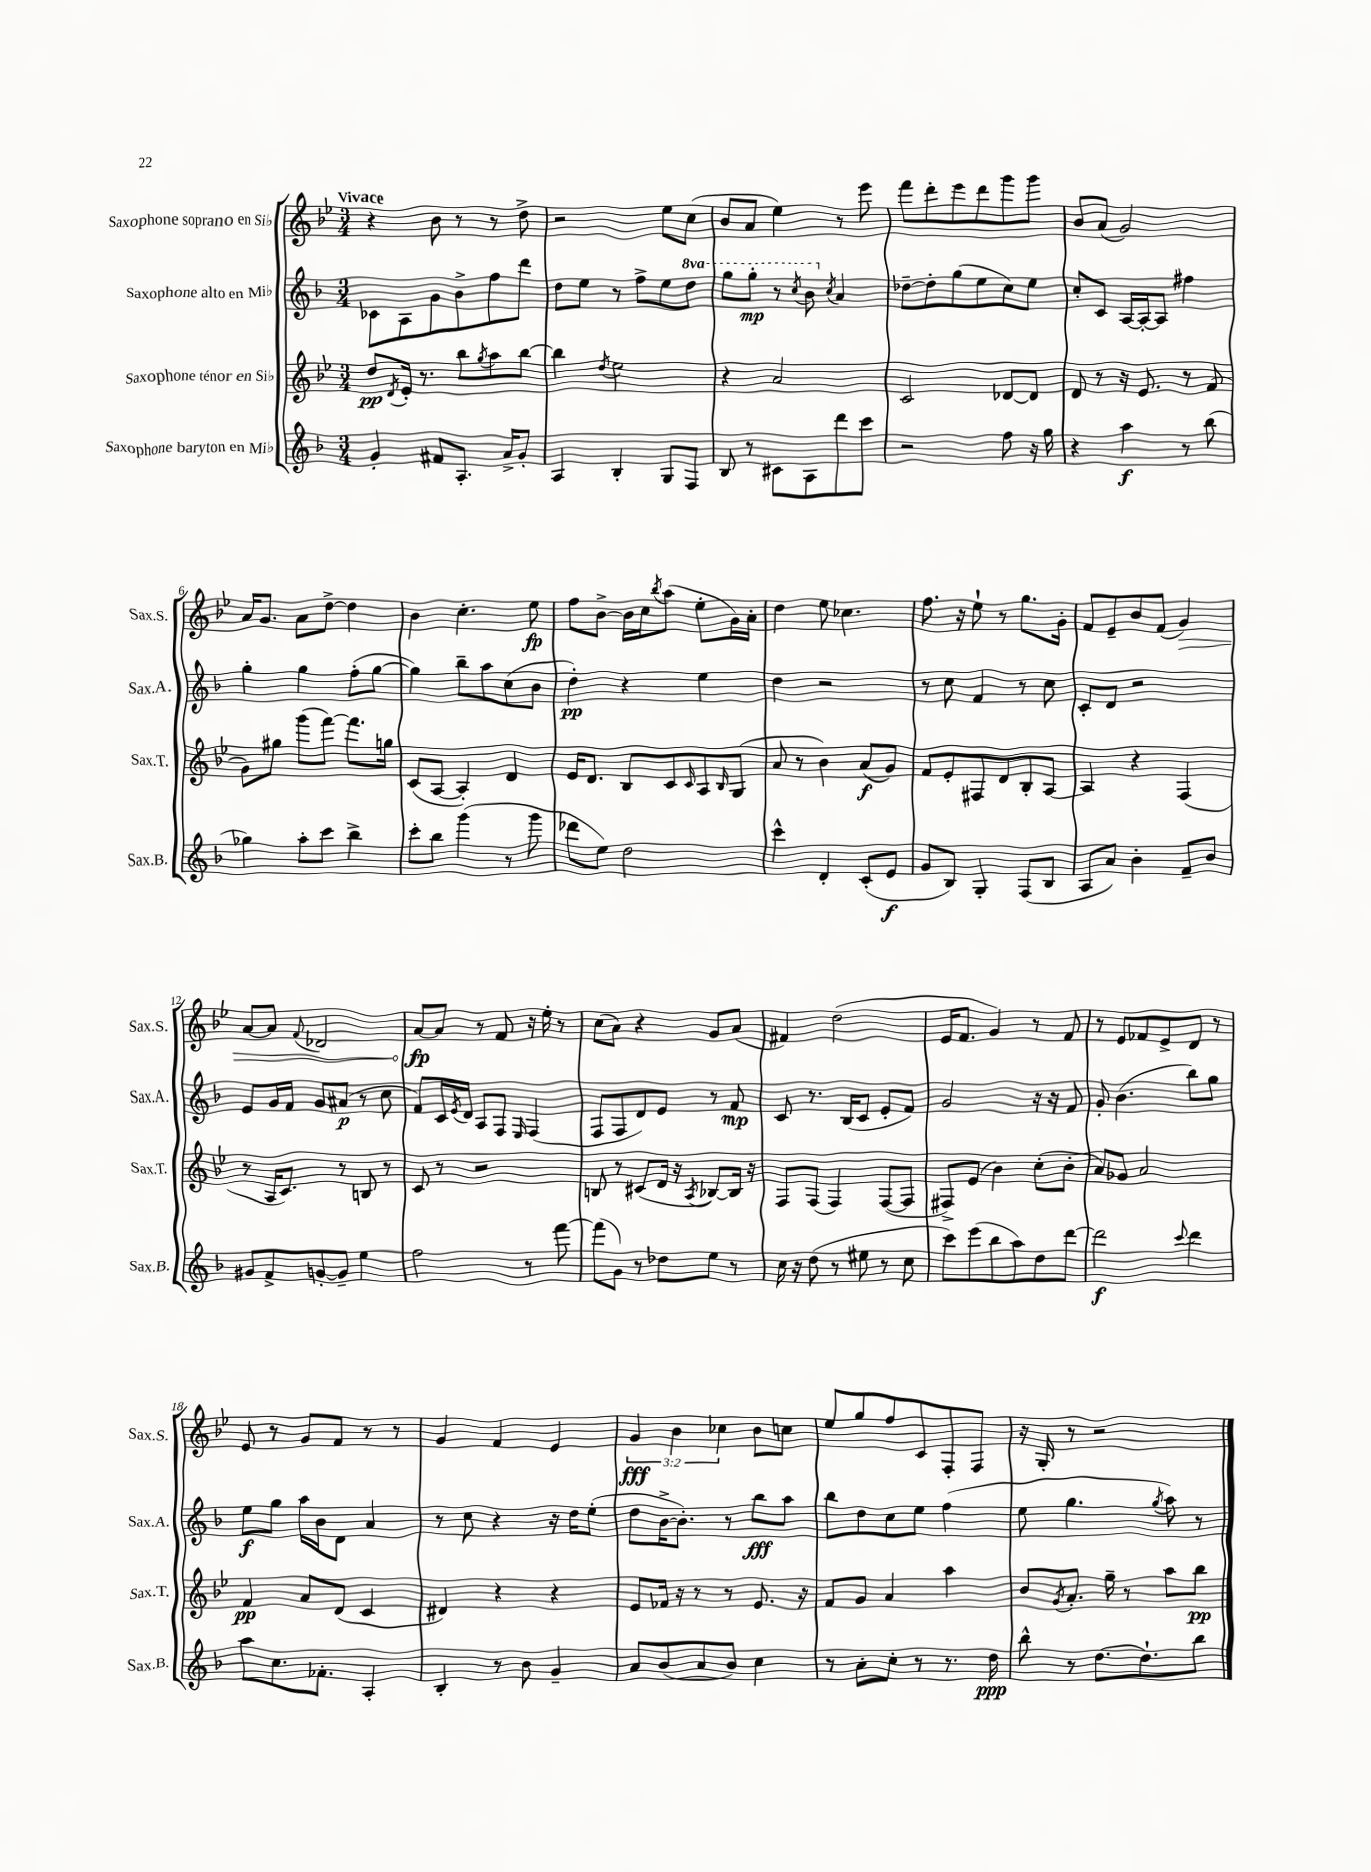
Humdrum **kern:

**kern	**kern	**kern	**kern
*staff4	*staff3	*staff2	*staff1
*clefG2	*clefG2	*clefG2	*clefG2
*k[b-]	*k[b-e-]	*k[b-]	*k[b-e-]
*M3/4	*M3/4	*M3/4	*M3/4
4g'	8dd	8c-	4r
.	8qd	.	.
.	16e-'	8A	.
.	8.r	.	.
8f#	.	8g	8b-
8.A'	8bb-	8b-^	8r
.	8qgg	.	.
.	8aa	8ff	8r
16a^	.	.	.
8g'	[8bb-	8ddd	8dd^
=	=	=	=
4A	4bb-]	8dd	2r
.	.	8ee	.
.	8qdd	.	.
4B-'	2ee-	8r	.
.	.	8ff^	.
8G	.	8ee	8ee-
8F	.	8ddd	(8cc
=	=	=	=
8B-	4r	8ggg	8b-
8r	.	8ggg'	8a
8c#	2a	8r	4ee-)
.	.	8qccc	.
8A	.	8bb-	.
.	.	8qcc	.
8ddd	.	4a	8r
8ccc	.	.	8eee-
=	=	=	=
2r	2c	[8dd-~	8fff
.	.	8dd-']	8ddd'
.	.	(8gg	8eee-
.	.	8ee	8ddd
8ff	[8d-	8cc)	8ggg
16r	8d-]	8ee	8ggg
16gg	.	.	.
=	=	=	=
4r	8d	8cc'	8b-
.	8r	8c	(8a
4aa	16r	[16A	2g)
.	8.e-	16A'_	.
.	.	8A]	.
8r	8r	4ff#	.
(8bb-	(8f	.	.
=	=	=	=
4gg-)	8g)	4gg'	16a
.	.	.	8.g
.	8gg#	.	.
8aa'	(8ggg	4gg	8a
8ccc	[8fff)	.	[8dd^
4bb-^	8.fff]	(8ff'	4dd]
.	.	[8gg	.
.	16gg	.	.
=	=	=	=
8ccc'	(8c	4gg])	4b-
8bb-	[8A	.	.
(4ggg	4A'])	8bb-~	4.cc'
.	.	8aa	.
8r	4d	(8cc	.
8ggg	.	8b-	8ee-
=	=	=	=
8ddd-	16e-	4dd')	8ff
.	8.d	.	.
8ee)	.	.	[8b-^
2dd	8B-	4r	16b-]
.	.	.	16cc
.	.	.	8qbb-
.	8c	.	(8aa
.	16qqc	.	.
.	8A	4ee	8ee-'
.	16qqB-	.	.
.	(8G	.	16g)
.	.	.	16a'
=	=	=	=
4ccc^^	8a	4dd	4dd
.	8r	.	.
4d'	4b-)	2r	8ee-
.	.	.	4.cc-
(8c'	(8a	.	.
8e	8g)	.	.
=	=	=	=
8g	8f	8r	8.ff
8B-)	8e-'	8cc	.
.	.	.	16r
4G'	8F#	4f	8ee-`
.	8d	.	8r
(8F	8B-'	8r	8.gg
8B-	[8A	8cc	.
.	.	.	16g'
=	=	=	=
8A	4A]	8c'	8f
8a)	.	8d	8e-~
4b-'	4r	2r	8b-
.	.	.	(8f
8f~	(4F	.	4g)
8b-	.	.	.
=	=	=	=
8g#	8r	8e	[8a
8f^	16A	16g	8a]
.	8.c)	16f	.
.	.	.	8qqf
[8g'	.	8g	2d-
8g~]	8r	(8a#	.
4ee	8B	8r	.
.	8r	8cc	.
=	=	=	=
2ff	8c	8f)	[8a
.	8r	16c	8a]
.	.	8qe	.
.	.	16d	.
.	2r	8A	8r
.	.	8F	8f
.	.	16qqE	.
8r	.	(4F	16r
.	.	.	16ee-'
[8fff	.	.	8r
=	=	=	=
(8fff]	8B	8F	(8cc
8g)	8r	8F	8a)
8r	(8c#	8d)	4r
8dd-	16d	8e	.
.	16r	.	.
.	8qA	.	.
8ee	[8B-)	8r	8g
8r	16B-]	8f	(8a
.	16r	.	.
=	=	=	=
16cc	8F	8c	4f#)
16r	.	.	.
(8dd	(8F	8.r	.
8r	4F)	.	(2dd
.	.	(16B-	.
8ee#	.	8c	.
8r	([8F	8e'	.
8cc	8F]	8f)	.
=	=	=	=
8ccc)	8F#^)	2g	16e-
.	.	.	8.f
(8eee	(8e-	.	.
8bb-	4b-)	.	4g)
8aa)	.	.	.
8dd	(8cc'	16r	8r
.	.	16r	.
[8ddd	8b-'	8f	8f
=	=	=	=
2ddd]	8a)	8g'	8r
.	8g-	(4.b-	8e-
.	2a	.	8f-
.	.	.	8e-^
8qqccc	.	.	.
4ddd	.	8bb-)	8d
.	.	8gg	8r
=	=	=	=
8aa	4f	8ee	8e-
8.cc	.	8gg	8r
.	8a	16aa	8g
8.f-'	.	16b-	.
.	(8d	8d	8f
4A'	4c	4a	8r
.	.	.	8r
=	=	=	=
4B-'	4d#)	8r	4g
.	.	8cc	.
8r	4r	4r	4f
8b-	.	.	.
4g~	4r	16r	4e-
.	.	16dd	.
.	.	(8ee'	.
=	=	=	=
8a	8e-	8dd	6g
(8b-	16f-	[16b-^	.
.	.	.	6b-
.	16r	8.b-'])	.
8a	8r	.	.
.	.	.	6cc-
8b-)	8r	8r	.
4cc	8.e-	8bb-	8b-
.	.	8aa	8cc
.	16r	.	.
=	=	=	=
8r	8f	8bb-	8ee-
8a'	8g	8dd	8gg
8cc'	4a	8cc	8ff
8r	.	8ee	8c
8.r	4aa	(4ff	8F'
.	.	.	8F
16dd	.	.	.
=	=	=	=
8bb-^^	8b-	8ee	16r
.	.	.	16G'
.	8qg	.	.
8r	8.a'	4.gg	8r
[8.dd	.	.	2r
.	16gg~	.	.
.	8r	.	.
8.dd`]	.	.	.
.	.	8qgg	.
.	8aa	8aa)	.
8bb-	8bb-	8r	.
==	==	==	==
*-	*-	*-	*-
